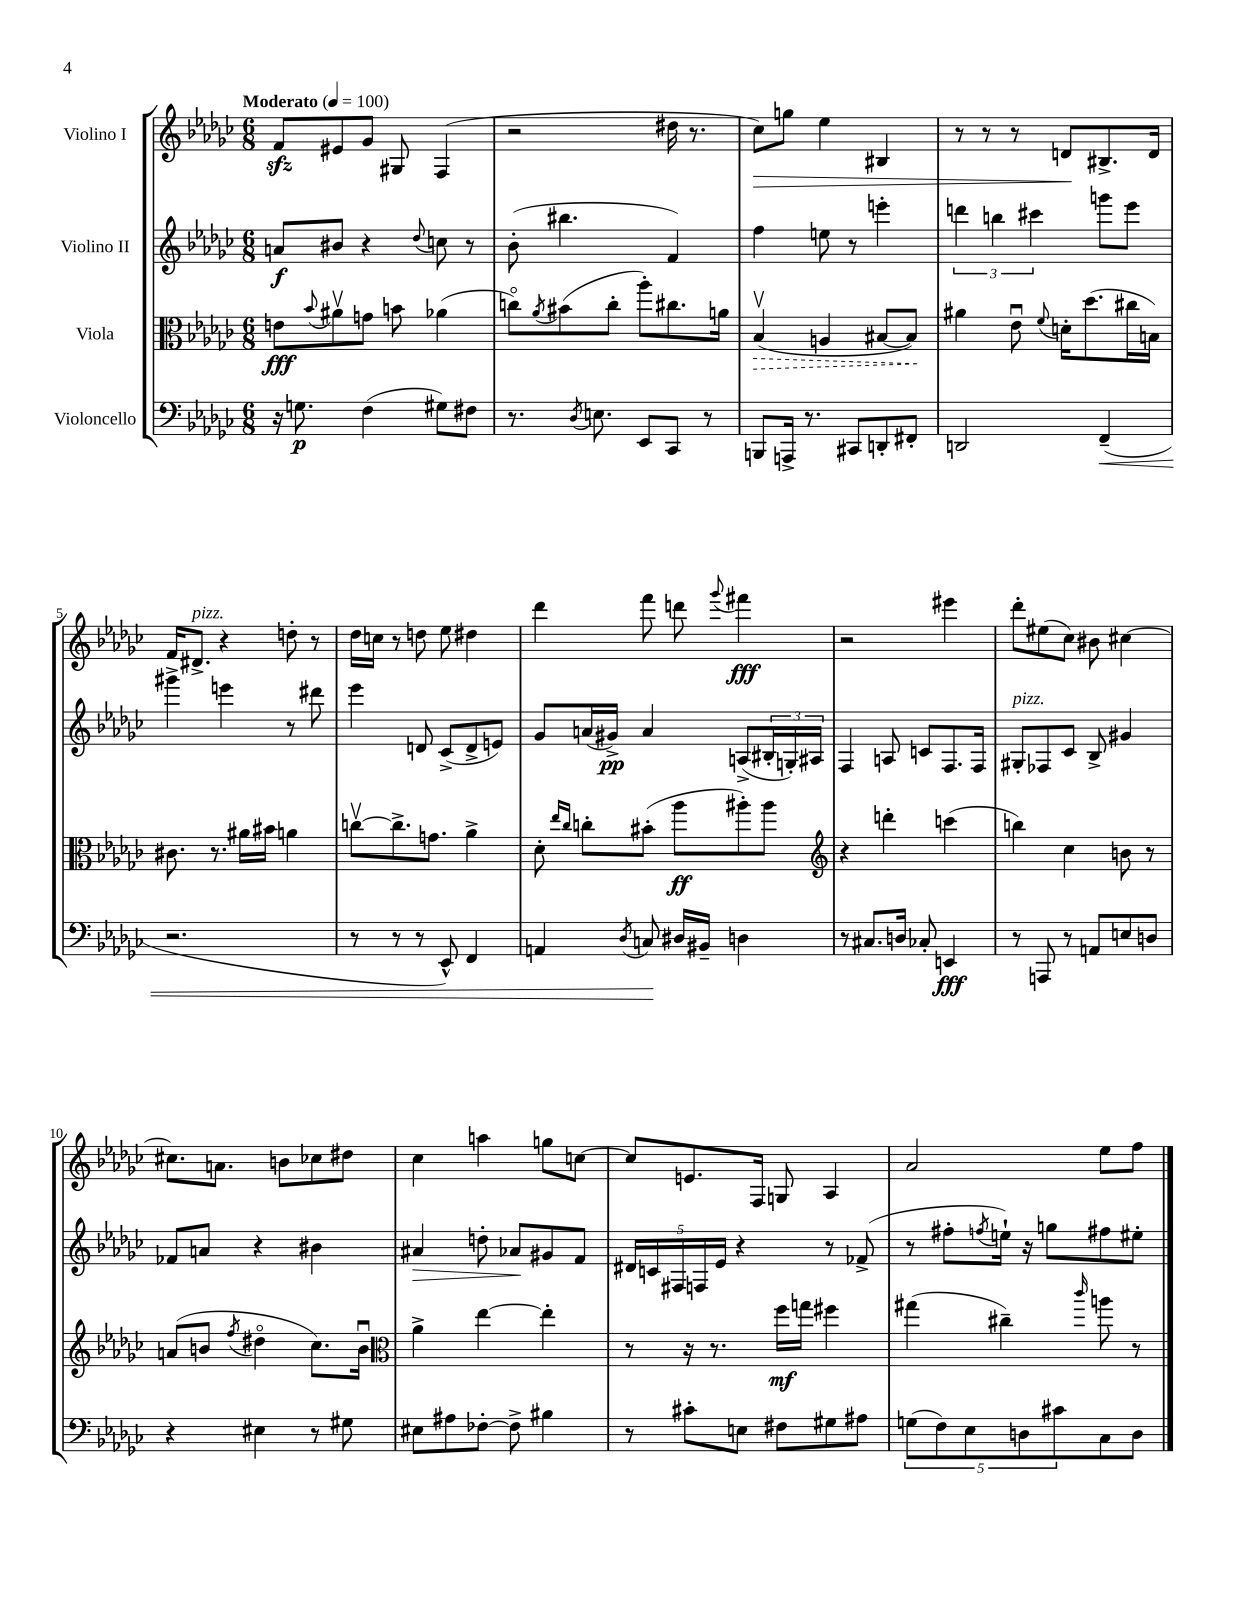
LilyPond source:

<<
\new StaffGroup <<
\new Staff = "s0" \with { instrumentName = "Violino I" } {
    \clef treble \key ges \major \numericTimeSignature \time 6/8 \tempo "Moderato" 4 = 100
    f'8\sfz eis'8 ges'8 gis8 f4( |
    r2 dis''16 r8. |
    ces''8\>) g''8 ees''4 bis4 |
    r8 r8 r8 d'8\! bis8.-> d'16 |
    f'16 dis'8.->^\markup { \italic "pizz." } r4 d''8-. r8 |
    des''16 c''16 r8 d''8 ees''8 dis''4 |
    des'''4 f'''8 d'''8 \appoggiatura { ges'''8 } fis'''4\fff |
    r2 eis'''4 |
    des'''8-. eis''8( ces''8) bis'8 cis''4~ |
    cis''8. a'8. b'8 ces''8 dis''8 |
    ces''4 a''4 g''8 c''8~ |
    c''8 e'8. f16 g8 aes4 |
    aes'2 ees''8 f''8 \bar "|." |
}
\new Staff = "s1" \with { instrumentName = "Violino II" } {
    \clef treble \key ges \major \numericTimeSignature \time 6/8
    a'8\f bis'8 r4 \appoggiatura { des''8 } c''8 r8 |
    bes'8-.( bis''4. f'4) |
    f''4 e''8 r8 e'''4-. |
    \tuplet 3/2 { d'''4 b''4 cis'''4 } g'''8 ees'''8 |
    gis'''4-> e'''4 r8 dis'''8 |
    ees'''4 d'8 ces'8->( d'8-> e'8) |
    ges'8 a'16( gis'16->\pp) a'4 a8->( \tuplet 3/2 { bis16-. g16-.) ais16 } |
    f4 a8 c'8 f8. f16 |
    gis8-.^\markup { \italic "pizz." } fes8 ces'8 bes8-> gis'4 |
    fes'8 a'8 r4 bis'4 |
    ais'4\> d''8-. aes'8\! gis'8 f'8 |
    \tuplet 5/4 { dis'16 c'16 fis16 f16 ees'16 } r4 r8 fes'8->( |
    r8 fis''8-. \acciaccatura { f''8 } e''16-!) r16 g''8 fis''8 eis''8-. \bar "|." |
}
\new Staff = "s2" \with { instrumentName = "Viola" } {
    \clef alto \key ges \major \numericTimeSignature \time 6/8
    e'8\fff \appoggiatura { bes'8 } ais'8\upbow g'8 b'8 aes'4( |
    c''8\flageolet) \acciaccatura { aes'8 } bis'8( c''8-. aes''8-.) cis''8. a'16 |
    \once \override Hairpin.style = #'dashed-line bes4\upbow\>( a4 bis8~ bis8\!) |
    ais'4 ees'8\downbow \appoggiatura { f'8 } d'16-. des''8.( cis''16 b16) |
    cis'8. r8. ais'16 bis'16 a'4 |
    c''8~\upbow c''8.-> g'8. aes'4-> |
    des'8-. \grace { ees''16 ces''16 } c''8-. bis'8-.( aes''8\ff ais''8-.) ais''8 |
    \clef treble r4 d'''4-. c'''4( |
    b''4) ces''4 b'8 r8 |
    a'8( b'8 \acciaccatura { f''8 } dis''4\flageolet ces''8.) b'16\downbow |
    \clef alto aes'4-> ees''4~ ees''4-. |
    r8 r16 r8. f''16\mf g''16 fis''4 |
    gis''4( cis''4--) \grace { ces'''16 } a''8 r8 \bar "|." |
}
\new Staff = "s3" \with { instrumentName = "Violoncello" } {
    \clef bass \key ges \major \numericTimeSignature \time 6/8
    r16 g8.\p f4( gis8) fis8 |
    r8. \acciaccatura { des8 } e8. ees,8 ces,8 r8 |
    b,,8 a,,16-> r8. cis,8 d,8-. fis,8-. |
    d,2 f,4--\<( |
    r2. |
    r8 r8 r8 ees,8-^) f,4 |
    a,4 \acciaccatura { des8 } c8\! dis16 bis,16-- d4 |
    r8 cis8. d16 ces8-. e,4\fff |
    r8 a,,8 r8 a,8 e8 d8 |
    r4 eis4 r8 gis8 |
    eis8 ais8 fes8~-. fes8-> bis4 |
    r8 cis'8-. e8 fis8 gis8 ais8 |
    \tuplet 5/4 { g8( f8) ees8 d8 cis'8 } ces8 d8 \bar "|." |
}
>>
>>
